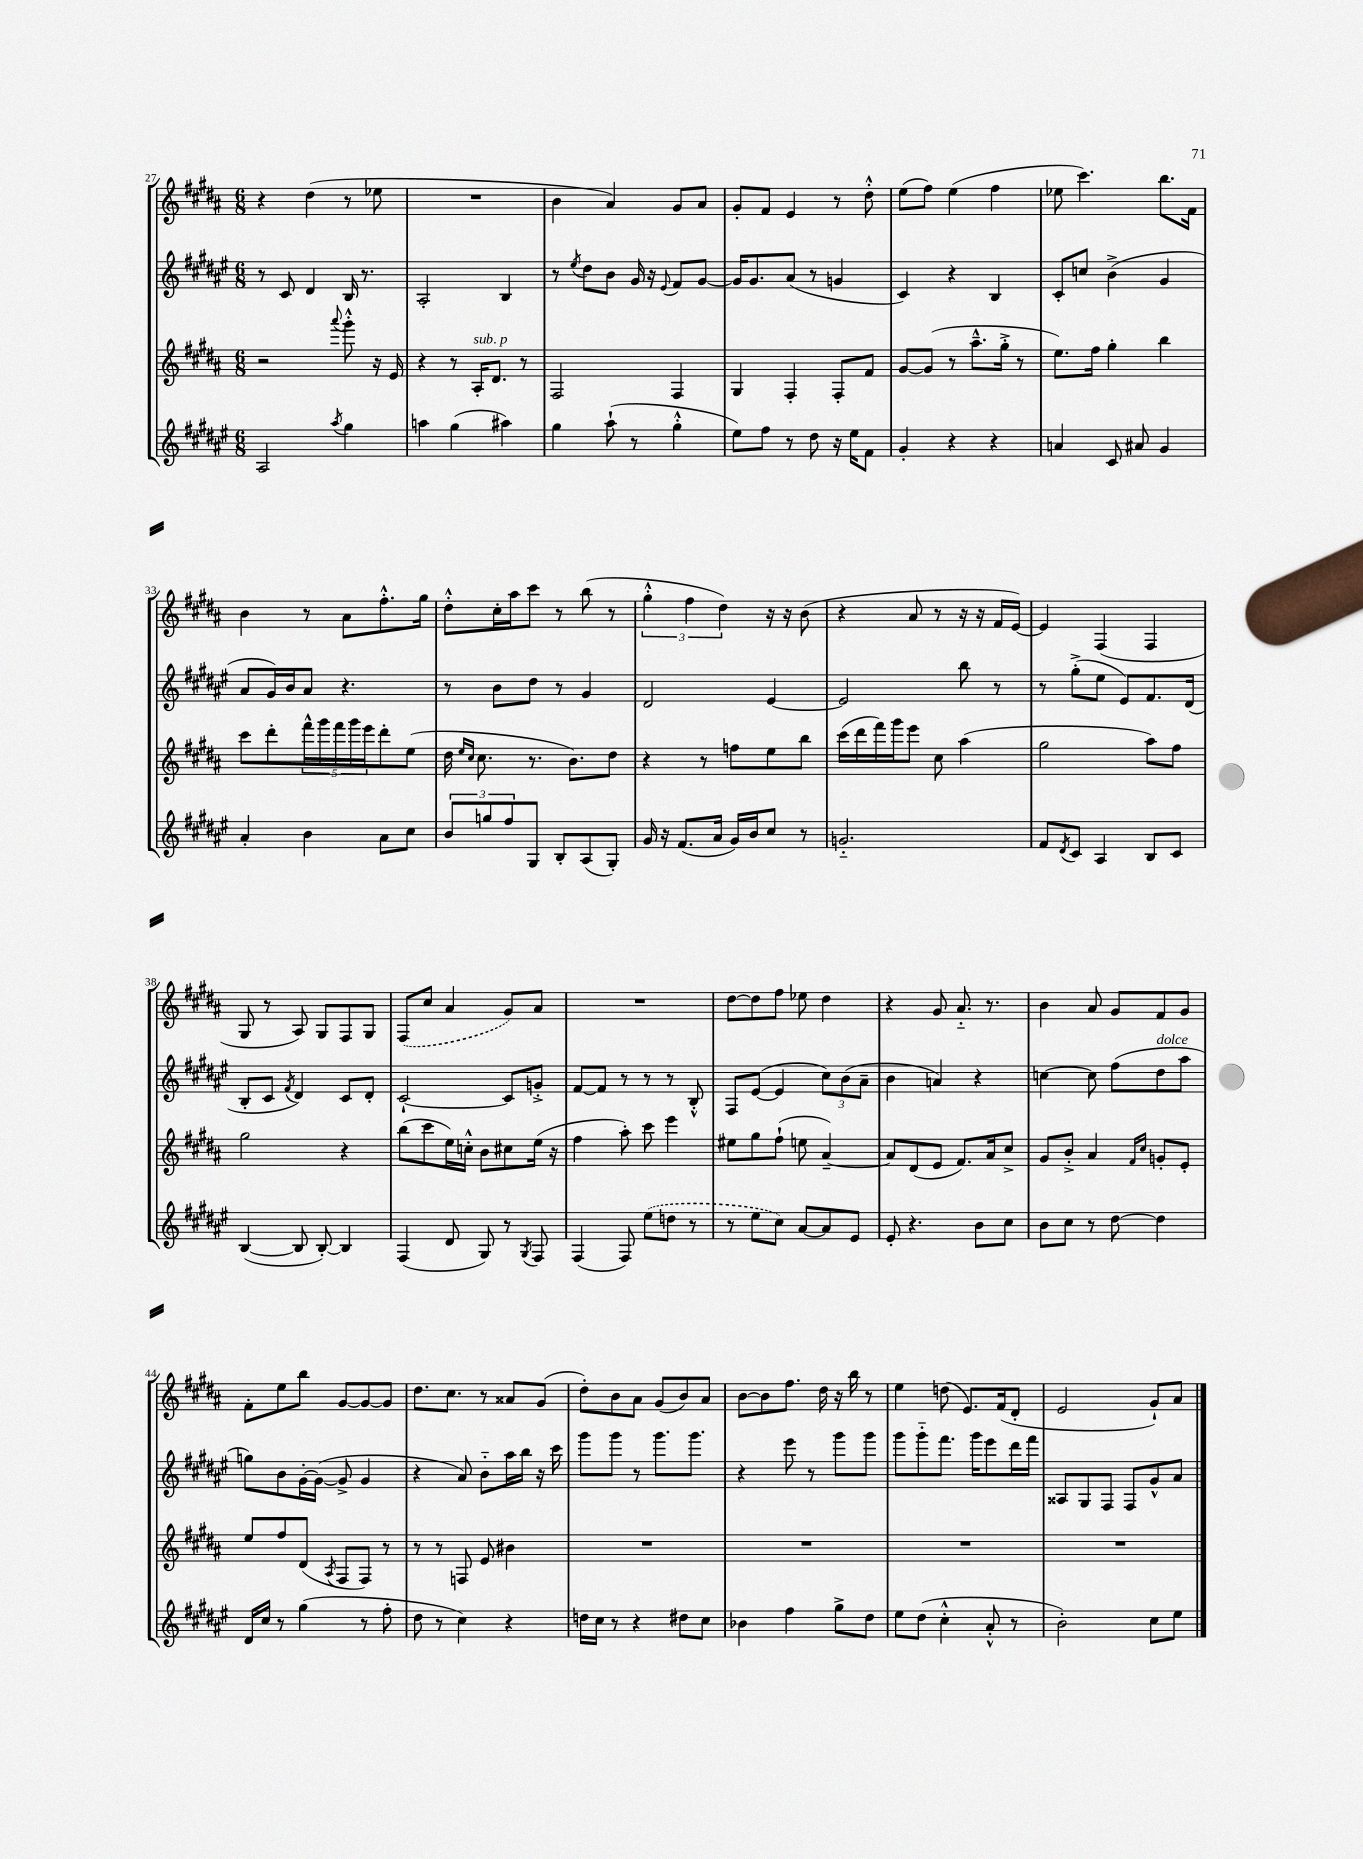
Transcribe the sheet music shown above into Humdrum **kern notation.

**kern	**kern	**kern	**kern
*staff4	*staff3	*staff2	*staff1
*clefG2	*clefG2	*clefG2	*clefG2
*k[f#c#g#d#a#e#]	*k[f#c#g#d#a#]	*k[f#c#g#d#a#e#]	*k[f#c#g#d#a#]
*M6/8	*M6/8	*M6/8	*M6/8
2A#/	2r	8r	4r
.	.	8c#/	.
.	.	4d#/	(4dd#\
8qaa#/	8qqaaa#/	.	.
4gg#\	8ggg#'^^\	16B/	8r
.	.	8.r	.
.	16r	.	8ee-\
.	16e/	.	.
=	=	=	=
4aa\	4r	2A#'/	2.r
(4gg#\	8r	.	.
.	16A#'/LK	.	.
.	8.d#/J	.	.
4aa#\)	.	4B/	.
.	8r	.	.
=	=	=	=
4gg#\	2F#/	8r	4b\
.	.	8qee#/	.
.	.	8dd#\L	.
(8aa#`\	.	8b\J	4a#/)
8r	.	16g#/	.
.	.	16r	.
.	.	8qqe#/	.
4gg#'^^\	4F#/	8f#/L	8g#/L
.	.	[8g#/J	8a#/J
=	=	=	=
8ee#\L)	4G#/	16g#/]LK	8g#'/L
.	.	8.g#/	.
8ff#\J	.	.	8f#/J
8r	4F#'/	(8a#/J	4e/
8dd#\	.	8r	.
16r	8F#'/L	4g/	8r
16ee#\LK	.	.	.
8f#\J	8f#/J	.	8dd#'^^\
=	=	=	=
4g#'/	[8g#/L	4c#/)	(8ee\L
.	(8g#/]J	.	8ff#\J)
4r	8r	4r	(4ee\
.	8.aa#~^^\L	.	.
4r	.	4B/	4ff#\
.	16gg#'^\Jk	.	.
.	8r	.	.
=	=	=	=
4a/	8.ee\L)	8c#'/L	8ee-\
.	.	8cc/J	4.ccc#\)
.	16ff#\Jk	.	.
8c#/	4gg#'\	(4b^\	.
8a#/	.	.	.
4g#/	4bb\	4g#/	8.bb\L
.	.	.	16f#\Jk
=	=	=	=
4a#'/	8ccc#\L	8a#/L	4b\
.	8ddd#'\	16g#/L)	.
.	.	16b/J	.
4b\	20fff#^^\L	8a#/J	8r
.	20ggg#\	.	.
.	20fff#\	.	.
.	.	4.r	8a#\L
.	20ggg#\	.	.
.	20eee\J	.	.
8a#\L	8ddd#'\	.	8.ff#'^^\
8cc#\J	(8ee\J	.	.
.	.	.	16gg#\Jk
=	=	=	=
12b/L	16dd#\	8r	8dd#'^^\L
.	16qqee/LL	.	.
.	16qqcc#/JJ	.	.
.	8.cc#\	.	.
12gg/	.	.	.
.	.	8b\L	16cc#'\L
12ff#/	.	.	.
.	.	.	16aa#\J
8G#/J	8.r	8dd#\J	8ccc#\J
8B'/L	.	8r	8r
.	8.b\L)	.	.
(8A#/	.	4g#/	(8bb\
8G#'/J)	8dd#\J	.	8r
=	=	=	=
16g#/	4r	2d#/	6gg#'^^\
16r	.	.	.
(8.f#/L	.	.	.
.	.	.	6ff#\
.	8r	.	.
16a#/Jk	.	.	.
.	.	.	6dd#\)
16g#/LL)	8ff\L	.	.
16b/J	.	.	.
8cc#/J	8ee\	[4e#/	16r
.	.	.	16r
8r	8bb\J	.	(8b\
=	=	=	=
2.g'~/	(16ccc#\LL	2e#/]	4r
.	16ddd#\	.	.
.	16fff#\)	.	.
.	16ggg#\J	.	.
.	8eee\J	.	8a#/
.	8cc#\	.	8r
.	(4aa#\	8bb\	16r
.	.	.	16r
.	.	8r	16f#/LL
.	.	.	[16e/JJ)
=	=	=	=
8f#/L	2gg#\	8r	4e/]
8qd#/	.	.	.
8c#/J	.	(8gg#'^\L	.
4A#/	.	8ee#\J	(4F#/
.	.	8e#/L)	.
8B/L	8aa#\L)	8.f#/	4F#/
8c#/J	8ff#\J	.	.
.	.	(16d#/Jk	.
=	=	=	=
([4B/	2gg#\	8B'/L	8G#/
.	.	8c#/J	8r
.	.	8qf#/	.
8B/]	.	4d#/)	8A#/)
[8B'/)	.	.	8G#/L
4B/]	4r	8c#/L	8F#/
.	.	8d#'/J	8G#/J
=	=	=	=
(4F#/	(8bb\L	[2c#`/	(8F#/L
.	8ccc#\	.	8cc#/J
8d#/	16ee\L)	.	4a#/
.	16cc'^^\JJ	.	.
8G#/)	8b\L	.	.
8r	8cc#\	8c#/]L	8g#/L)
8qG#/	.	.	.
8F#/	(16ee\Jk	8g'^/J	8a#/J
.	16r	.	.
=	=	=	=
(4F#/	4ff#\	[8f#/L	2.r
.	.	8f#/]J	.
8F#/)	8aa#'\)	8r	.
(8ee#\L	8ccc#\	8r	.
8dd\J	4eee\	8r	.
8r	.	8B'^^/	.
=	=	=	=
8r	8ee#\L	8F#/L	[8dd#\L
8ee#\L	8gg#\	([8e#/J	8dd#\]
8cc#\J)	(8ff#`\J	4e#/]	8ff#\J
[8a#/L	8ee\	.	8ee-\
8a#/]	[4a#~/)	12cc#\L)	4dd#\
.	.	(12b\	.
8e#/J	.	.	.
.	.	12a#~\J	.
=	=	=	=
8e#'/	8a#/]L	4b\	4r
4.r	(8d#/	.	.
.	8e/J	4a/)	8g#/
.	8.f#/L)	.	8.a#'~/
8b\L	.	4r	.
.	16a#/k	.	8.r
8cc#\J	8cc#^/J	.	.
=	=	=	=
8b\L	8g#/L	[4cc\	4b\
8cc#\J	8b'^/J	.	.
8r	4a#/	8cc\]	8a#/
[8dd#\	.	(8ff#\L	8g#/L
.	16qqf#/LL	.	.
.	16qqcc#/JJ	.	.
4dd#\]	8g'/L	8dd#\	8f#/
.	8e'/J	8aa#\J	8g#/J
=	=	=	=
16d#/LL	8ee/L	8gg\L)	8f#'\L
16cc#/JJ	.	.	.
8r	8ff#/	8b\	8ee\
(4gg#\	(8d#/J	[16g#'\L	8bb\J
.	.	(16g#\_JJ	.
.	8qA#/	.	.
.	8F#/L	8g#^/]	[8g#/L
8r	8F#/J)	4g#/	8g#/_
8ff#'\	8r	.	8g#/]J
=	=	=	=
8dd#\	8r	4r	8.dd#\L
8r	8r	.	.
.	.	.	8.cc#\J
4cc#\)	8F/	8a#/)	.
.	8e/	8b'~\L	8r
4r	4b#\	16aa#\L	8a##/L
.	.	16bb\JJ	.
.	.	16r	(8g#/J
.	.	16ccc#\	.
=	=	=	=
16dd\LL	2.r	8ggg#\L	8dd#'\L)
16cc#\JJ	.	.	.
8r	.	8ggg#\J	8b\
4r	.	8r	8a#\J
.	.	8.ggg#\L	(8g#/L
8dd#\L	.	.	8b/)
.	.	8.ggg#\J	.
8cc#\J	.	.	8a#/J
=	=	=	=
4b-\	2.r	4r	[8b\L
.	.	.	8b\]
4ff#\	.	8eee#\	8.ff#\J
.	.	8r	.
.	.	.	16dd#\
8gg#^\L	.	8ggg#\L	16r
.	.	.	16bb\
8dd#\J	.	8ggg#\J	8r
=	=	=	=
8ee#\L	2.r	8ggg#\L	4ee\
(8dd#\J	.	8ggg#'~\	.
4cc#'^^\	.	8.fff#\J	(8dd\
.	.	.	8.e/L)
.	.	16ggg#\LK	.
8a#'^^/	.	8eee#\	.
.	.	.	(16f#/k
8r	.	16ddd#\L	8d#'/J
.	.	16fff#\JJ	.
=	=	=	=
2b'\)	2.r	8A##/L	2e/
.	.	8G#/	.
.	.	8F#/J	.
.	.	8F#/L	.
8cc#\L	.	8g#^^/	8g#`/L)
8ee#\J	.	8a#/J	8a#/J
==	==	==	==
*-	*-	*-	*-
